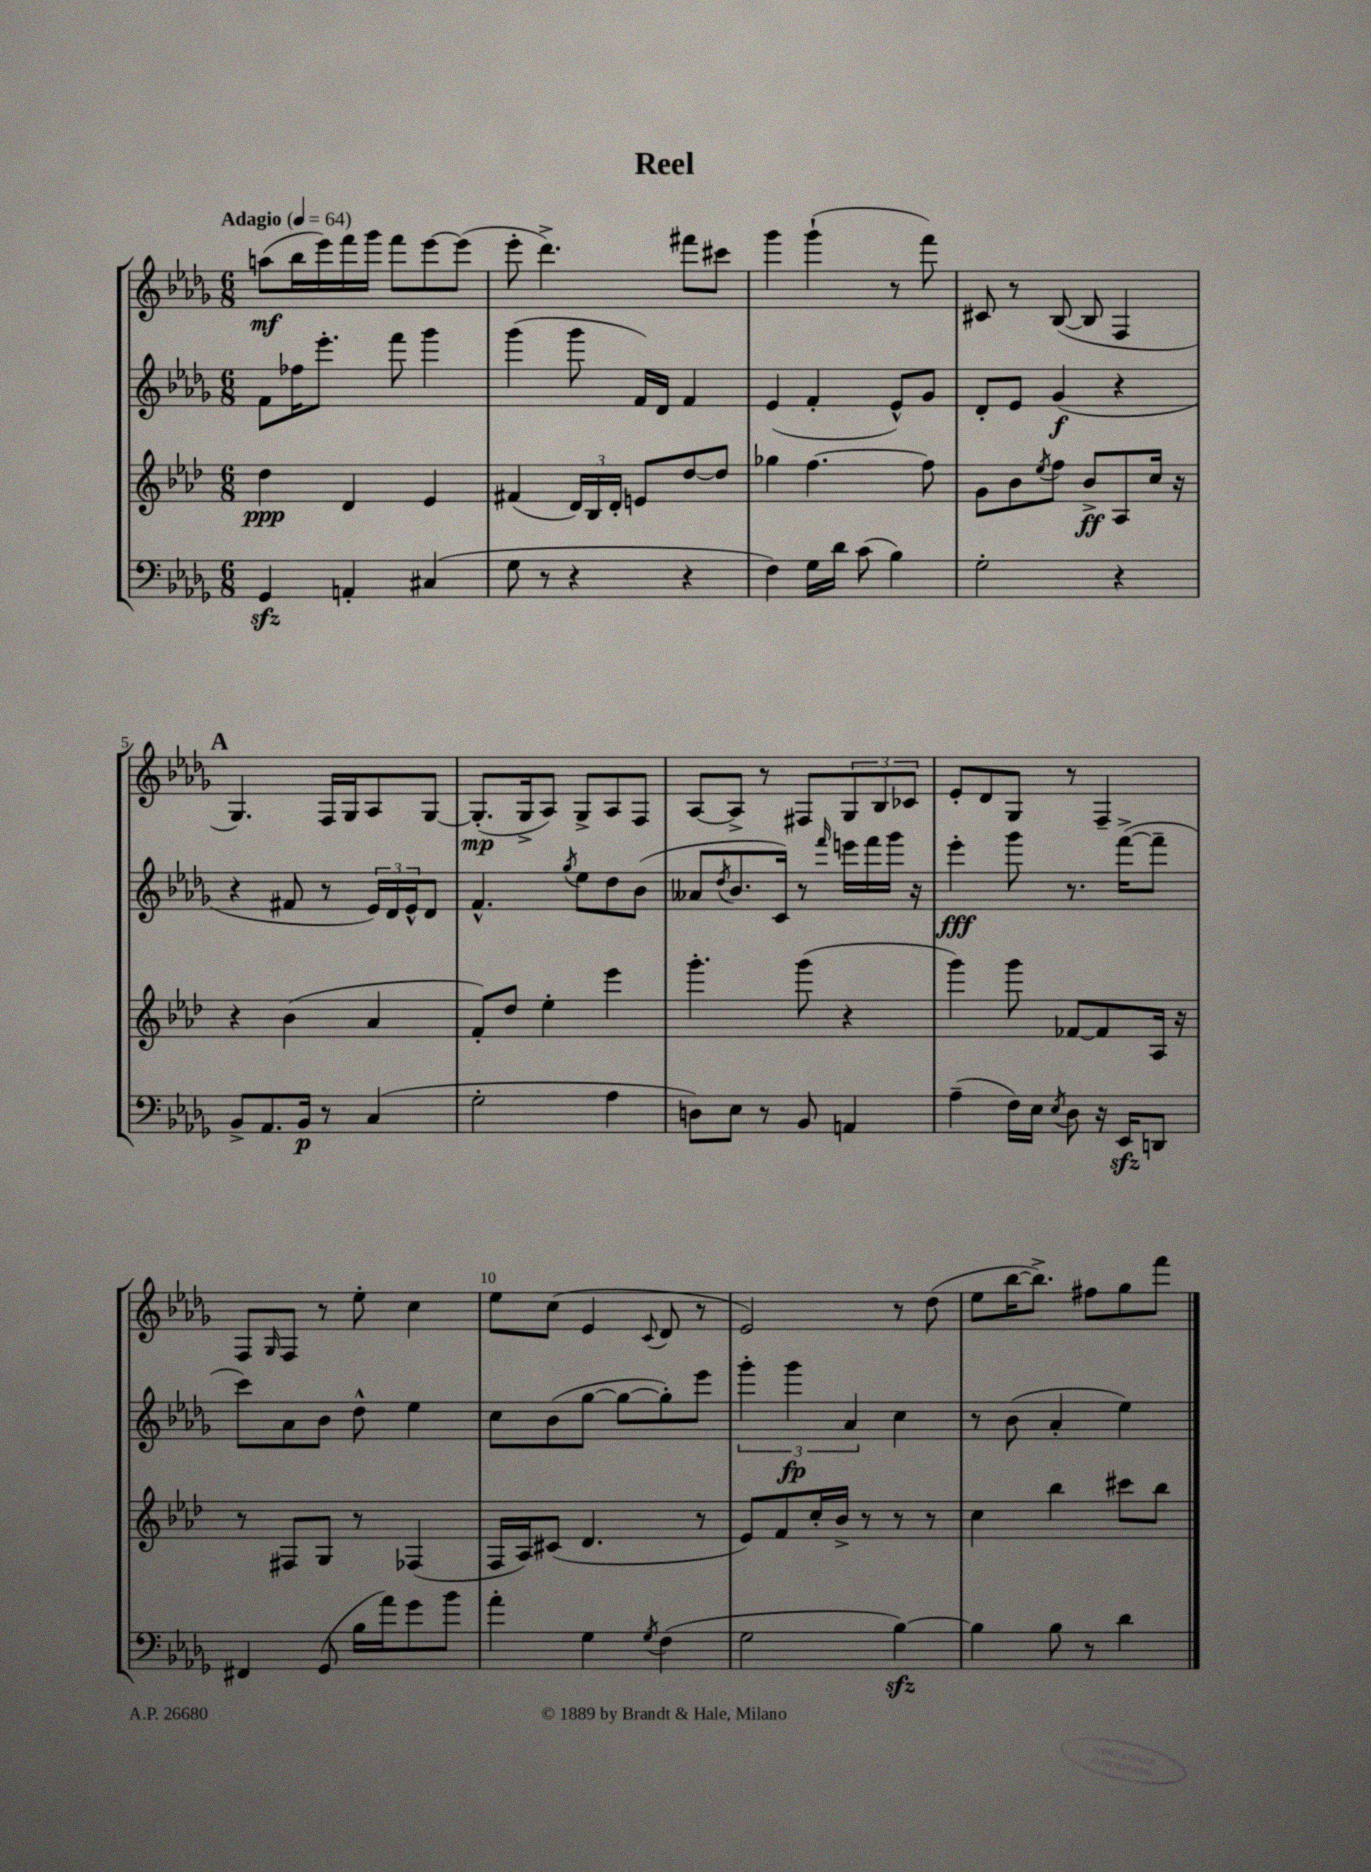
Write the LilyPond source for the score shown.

\header { title = "Reel" }
<<
\new StaffGroup <<
\new Staff = "s0" {
    \clef treble \key des \major \numericTimeSignature \time 6/8 \tempo "Adagio" 4 = 64
    a''8\mf( bes''16 ees'''16) f'''16 ges'''16 f'''8 ees'''8~ ees'''8( |
    ees'''8-. des'''4.->) fis'''8 cis'''8 |
    ges'''4 ges'''4-!( r8 f'''8) |
    cis'8 r8 bes8~( bes8 f4 |
    \mark \markup { \bold "A" } ges4.) f16 ges16 aes8 ges8~ |
    ges8.-.\mp( ges16-> aes8) ges8-> aes8 f8 |
    aes8~ aes8-> r8 fis8 \tuplet 3/2 { ges8 bes8 ces'8 } |
    ees'8-. des'8 ges8 r8 f4-- |
    f8 \grace { ges16 } f8 r8 ees''8-. c''4 |
    ees''8 c''8( ees'4 \appoggiatura { c'8 } des'8 r8 |
    ees'2) r8 des''8( |
    ees''8 bes''16~ bes''8.->) fis''8 ges''8 f'''8 \bar "|." |
}
\new Staff = "s1" {
    \clef treble \key des \major \numericTimeSignature \time 6/8
    f'8 fes''16 ees'''8.-. f'''8 ges'''4 |
    ges'''4( ges'''8 f'16) des'16 f'4 |
    ees'4( f'4-. ees'8-^) ges'8 |
    des'8-. ees'8 ges'4\f( r4 |
    \mark \markup { \bold "A" } r4 fis'8 r8 \tuplet 3/2 { ees'16) des'16 ees'16-^ } des'8 |
    f'4.-^ \acciaccatura { ges''8 } ees''8 des''8 bes'8( |
    aeses'8 \acciaccatura { des''8 } bes'8. c'16) r8 \grace { f'''16 } e'''16 f'''16 ges'''16 r16 |
    ees'''4-.\fff ges'''8 r8. f'''16~->( f'''8-- |
    c'''8) aes'8 bes'8 des''8-^ ees''4 |
    c''8 bes'8( ges''8~ ges''8~ ges''8-.) ees'''8 |
    \tuplet 3/2 { ges'''4-. ges'''4\fp aes'4 } c''4 |
    r8 bes'8( aes'4-. ees''4) \bar "|." |
}
\new Staff = "s2" {
    \clef treble \key aes \major \numericTimeSignature \time 6/8
    des''4\ppp des'4 ees'4 |
    fis'4( \tuplet 3/2 { des'16) bes16 des'16-. } e'8 des''8~ des''8 |
    ges''4 f''4.~ f''8 |
    g'8 bes'8 \acciaccatura { ees''8 } f''8 bes'8->\ff aes8 c''16 r16 |
    \mark \markup { \bold "A" } r4 bes'4( aes'4 |
    f'8-.) des''8 ees''4-. ees'''4 |
    g'''4.-. g'''8( r4 |
    g'''4) g'''8 fes'8~ fes'8 aes16 r16 |
    r8 fis8 g8 r8 fes4( |
    f16 aes16) cis'8( des'4. r8 |
    ees'8) f'8 c''16-. bes'16-> r8 r8 r8 |
    c''4 bes''4 cis'''8 bes''8 \bar "|." |
}
\new Staff = "s3" {
    \clef bass \key des \major \numericTimeSignature \time 6/8
    ges,4\sfz a,4-. cis4( |
    ges8 r8 r4 r4 |
    f4) ges16 des'16 c'8( bes4) |
    ges2-. r4 |
    \mark \markup { \bold "A" } bes,8-> aes,8. bes,16\p r8 c4( |
    ges2-. aes4 |
    d8) ees8 r8 bes,8 a,4 |
    aes4--( f16) ees16 \acciaccatura { ees8 } des8 r16 ees,16\sfz d,8 |
    fis,4 ges,8( bes16 aes'16) ges'8 bes'8 |
    aes'4-. ges4 \acciaccatura { ges8 } f4( |
    ges2 bes4~\sfz) |
    bes4 bes8 r8 des'4 \bar "|." |
}
>>
>>
\layout { \context { \Score \override BarNumber.break-visibility = ##(#f #t #t) barNumberVisibility = #(every-nth-bar-number-visible 5) } }
